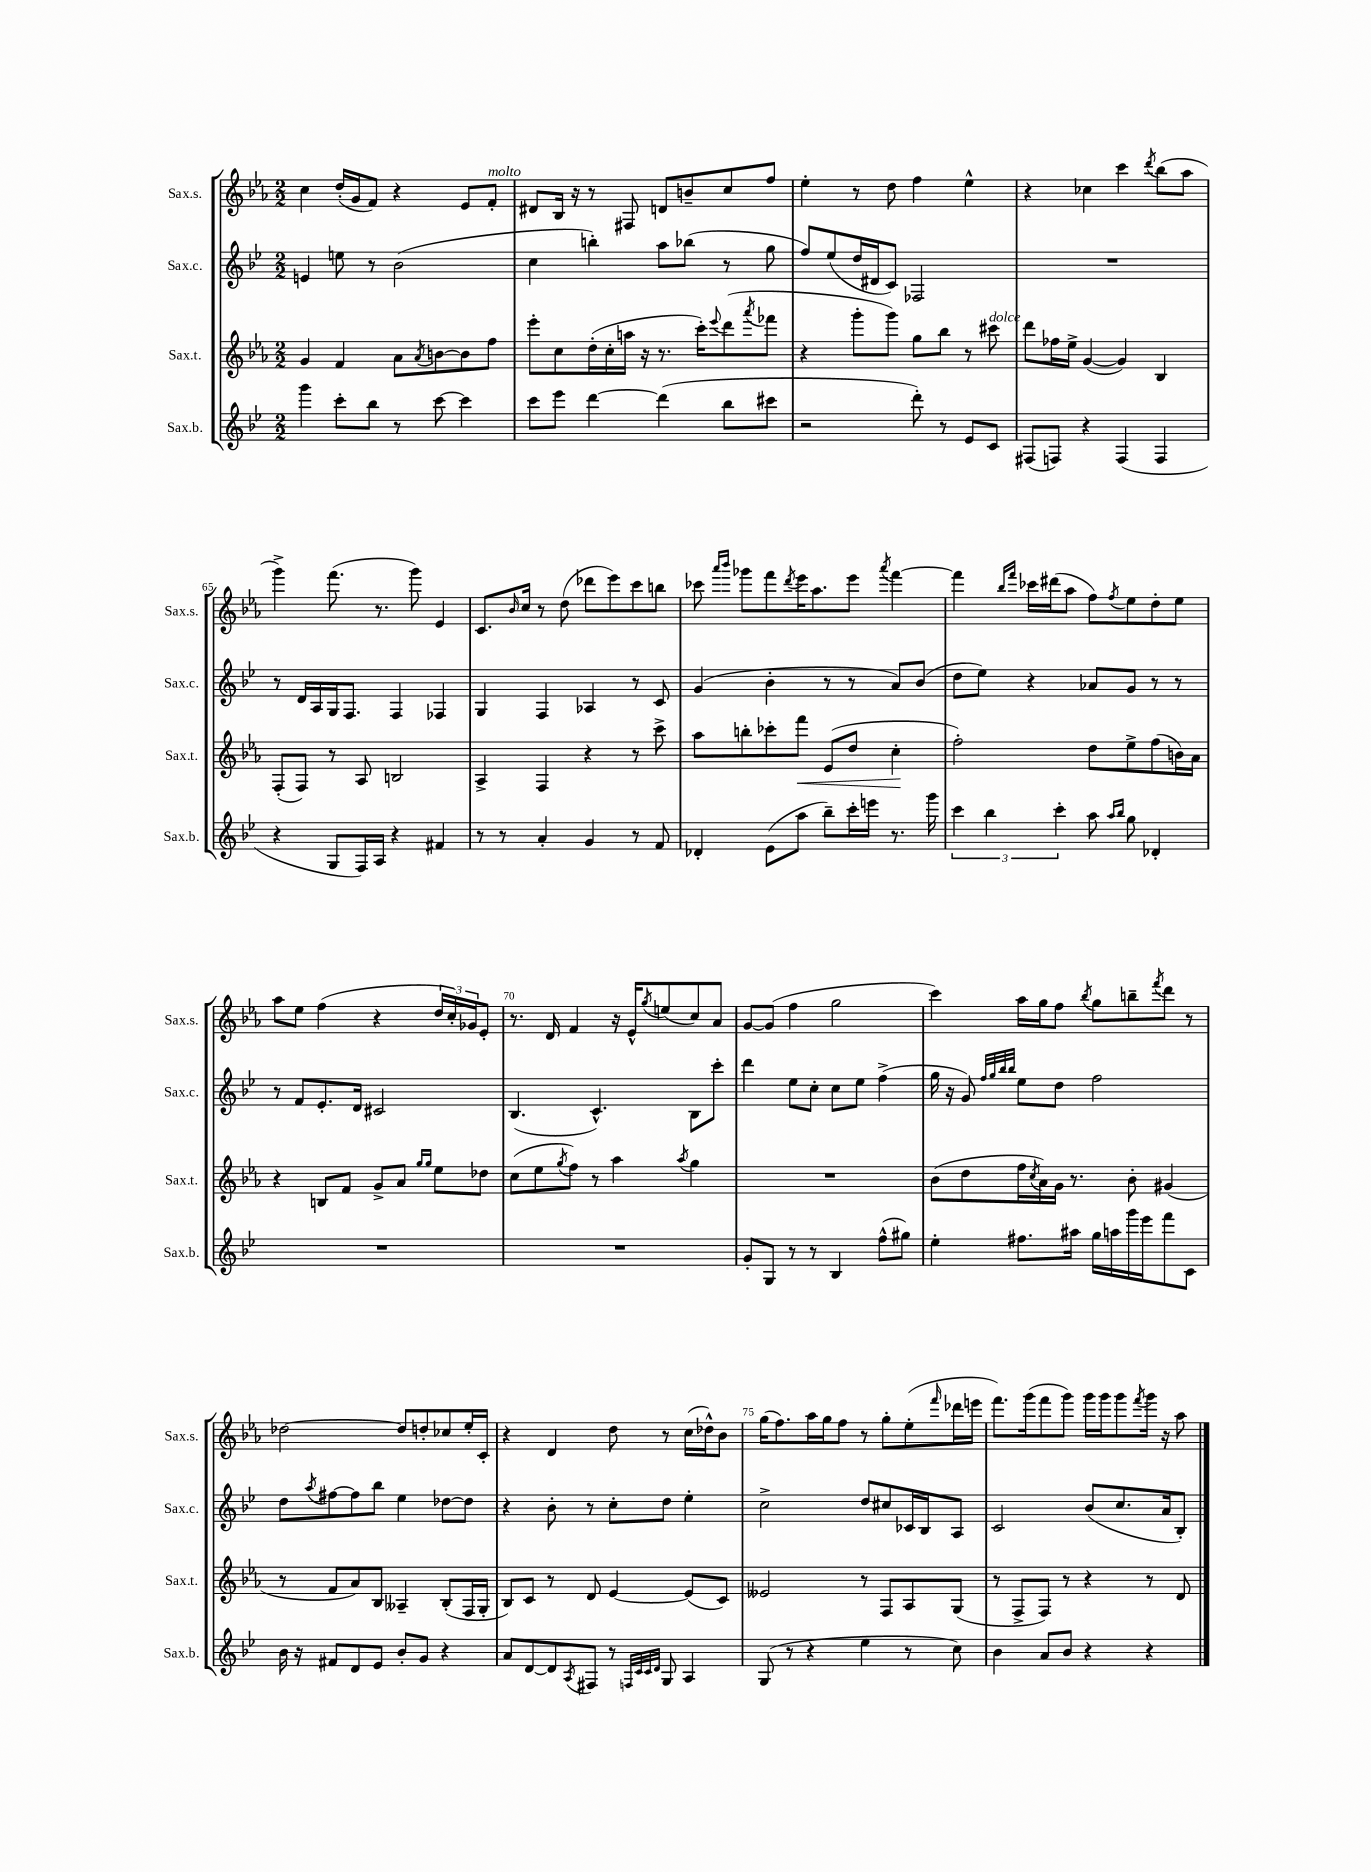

**kern	**kern	**dynam	**kern	**kern
*part4	*part3	*part3	*part2	*part1
*staff4	*staff3	*staff3	*staff2	*staff1
*I"Sax.b.	*I"Sax.t.	*	*I"Sax.c.	*I"Sax.s.
*I'Sax.b.	*I'Sax.t.	*	*I'Sax.c.	*I'Sax.s.
*clefG2	*clefG2	*	*clefG2	*clefG2
*k[b-e-]	*k[b-e-a-]	*	*k[b-e-]	*k[b-e-a-]
*M2/2	*M2/2	*	*M2/2	*M2/2
=61	=61	=61	=61	=61
4ggg\	4g/	.	4en/	4cc\
8ccc'\L	4f/	.	8een\	(16dd'/LL
.	.	.	.	16g/J
8bb-\J	.	.	8r	8f/J)
8r	8a-\L	.	(2b-\	4r
.	8qa-/	.	.	.
[8ccc\	[8bn\	.	.	.
4ccc\]	8b\]	.	.	8e-/L
!	!	!	!	!LO:TX:a:i:t=molto
.	8ff\J	.	.	8f'/J
=62	=62	=62	=62	=62
8ccc\L	8eee-'\L	.	4cc\	8d#X/L
8eee-\J	8cc\	.	.	16B-/Jk
.	.	.	.	16r
[4ddd\	(16dd'\L	.	4bbn'\)	8r
.	16cc'\	.	.	.
.	16aan\JJ	.	.	8F#X/
.	16r	.	.	.
(4ddd\]	8.r	.	8aa\L	8dn/L
.	.	.	(8bb-X\J	8bn~/
.	16ccc'\KL)	.	.	.
.	8qqeee-/	.	.	.
8bb-\L	(8ddd\	.	8r	8cc/
.	8qaaa-/	.	.	.
8ccc#X\J	8fff-X\J	.	8gg\	8ff/J
=63	=63	=63	=63	=63
2r	4r	.	8ff/L)	4ee-'\
.	.	.	(8ee-/	.
.	8ggg'\L	.	16dd/L	8r
.	.	.	16d#X/J	.
.	8ggg\J)	.	8c/J)	8dd\
8ddd'\)	8gg\L	.	2F-X/	4ff\
8r	8bb-\J	.	.	.
8e-/L	8r	.	.	4ee-^^\
!	!LO:TX:a:i:t=dolce	!	!	!
8c/J	8ccc#X\	.	.	.
=64	=64	=64	=64	=64
(8F#X/L	8ddd\L	.	1r	4r
8Fn/J)	16ff-X\L	.	.	.
.	16ee-^\JJ	.	.	.
4r	([4g/	.	.	4cc-X\
(4F/	4g/])	.	.	4ccc\
.	.	.	.	8qddd/
4F/	4B-/	.	.	(8bb-\L
.	.	.	.	8aa-\J
!!LO:LB:g=z
=65	=65	=65	=65	=65
4r	(8F'/L	.	8r	4ggg^\)
.	8F/J)	.	16d/LL	.
.	.	.	16A/	.
8G/L	8r	.	16G/J	(8.fff\
.	.	.	8.F/J	.
16F/L)	8A-/	.	.	.
16A/JJ	.	.	.	8.r
4r	2Bn/	.	4F/	.
.	.	.	.	8ggg\)
4f#X/	.	.	4F-X/	4e-/
=66	=66	=66	=66	=66
8r	4A-^/	.	4G/	8.c/L
8r	.	.	.	.
.	.	.	.	16qqb-/
.	.	.	.	16cc/Jk
4a'/	4F/	.	4F/	8r
.	.	.	.	(8dd\
4g/	4r	.	4A-X/	8ddd-X\L
.	.	.	.	8eee-\)
8r	8r	.	8r	8ccc\
8f/	8ccc^\	.	8c/	8bbn\J
=67	=67	=67	=67	=67
4d-X'/	8aa-\L	.	(4g/	8ccc-X\
.	.	.	.	16qqaaa-/LL
.	.	.	.	16qqbbb-/JJ
.	8bbn'\	.	.	8ggg-X\L
(8e-\L	8ccc-X'\	.	4b-'\	8fff\
.	.	.	.	8qddd/
!	!	!LO:HP:b	!	!
8aa\J	8fff\J	<	.	16eee-\K
.	.	.	.	8.aa-\
8bb-~\L)	(8e-/L	.	8r	.
16ccc'\L	8dd/J	.	8r	8eee-\J
16eeen\JJ	.	.	.	.
.	.	.	.	8qaaa-/
8.r	4cc'\	.	8a/L)	[4fff\
.	.	.	(8b-/J	.
16ggg\	.	.	.	.
.	.	[	.	.
=68	=68	=68	=68	=68
6ccc\	2ff'\)	.	8dd\L	4fff\]
.	.	.	8ee-\J)	.
6bb-\	.	.	.	.
.	.	.	.	16qqbb-/LL
.	.	.	.	16qqfff/JJ
.	.	.	4r	16ccc-X\LL
.	.	.	.	(16ddd#X\J
6ccc'\	.	.	.	.
.	.	.	.	8aa-\J
8aa\	8dd\L	.	8a-X/L	8ff\L)
16qqaa/LL	.	.	.	.
16qqbb-/JJ	.	.	.	8qff/
8gg\	8ee-^\	.	8g/J	8ee-\
4d-X'/	(8ff\	.	8r	8dd'\
.	16bn\L)	.	8r	8ee-\J
.	16a-\JJ	.	.	.
!!LO:LB:g=z
=69	=69	=69	=69	=69
1r	4r	.	8r	8aa-\L
.	.	.	8f/L	8ee-\J
.	8Bn/L	.	8.e-'/	(4ff\
.	8f/J	.	.	.
.	.	.	16d/Jk	.
.	8g^/L	.	2c#X/	4r
.	8a-/J	.	.	.
.	16qqgg/LL	.	.	.
.	16qqgg/JJ	.	.	.
.	8ee-\L	.	.	24dd/LL
.	.	.	.	24cc'/)
.	.	.	.	24g-X/J
.	8dd-X\J	.	.	8e-'/J
=70	=70	=70	=70	=70
1r	(8cc\L	.	(4.B-/	8.r
.	8ee-\	.	.	.
.	.	.	.	16d/
.	8qgg/	.	.	.
.	8ff\J)	.	.	4f/
.	8r	.	4.c^^/)	.
.	4aa-\	.	.	16r
.	.	.	.	16e-^^/KL
.	.	.	.	8qgg/
.	.	.	.	(8een/
.	8qaa-/	.	.	.
.	4gg\	.	8B-\L	8cc/)
.	.	.	8ccc'\J	8a-/J
=71	=71	=71	=71	=71
8g'/L	1r	.	4ddd\	[8g/L
8G/J	.	.	.	(8g/J]
8r	.	.	8ee-\L	4ff\
8r	.	.	8cc'\J	.
4B-/	.	.	8cc\L	2gg\
.	.	.	8ee-\J	.
(8ff^^\L	.	.	(4ff^\	.
8gg#X\J)	.	.	.	.
=72	=72	=72	=72	=72
4ee-'\	(8b-\L	.	16gg\	4ccc\)
.	.	.	16r	.
.	8dd\	.	8g/)	.
.	.	.	32qqff/LLL	.
.	.	.	32qqgg/	.
.	.	.	32qqbb-/	.
.	.	.	32qqbb-/JJJ	.
8.ff#X\L	16ff\L	.	8ee-\L	16aa-\LL
.	8qcc/	.	.	.
.	16a-\)	.	.	16gg\J
.	16g\JJ	.	8dd\J	8ff\J
16aa#X\Jk	8.r	.	.	.
.	.	.	.	8qbb-/
16gg\LL	.	.	2ff\	8gg\L
16aan\	.	.	.	.
16ggg\	8b-'\	.	.	8bbn~\
16eee-\J	.	.	.	.
.	.	.	.	8qfff/
8fff\	(4g#X/	.	.	8ddd\J
8c\J	.	.	.	8r
!!LO:LB:g=z
=73	=73	=73	=73	=73
16b-\	8r	.	8dd\L	[2dd-X\
16r	.	.	.	.
.	.	.	8qaa/	.
8f#X/L	8f/L	.	[8ff#X\	.
8d/	8a-/)	.	8ff#\]	.
8e-/J	8B-/J	.	8bb-\J	.
8b-'/L	4A--X~/	.	4ee-\	8dd-/L]
8g/J	.	.	.	8ddn'/
4r	(8B-'/L	.	[8dd-X\L	8cc-X/
.	16F/L	.	8dd-\J]	16ee-'/L
.	16G'/JJ	.	.	16c'/JJ
=74	=74	=74	=74	=74
8a/L	8B-/L)	.	4r	4r
[8d/	8c/J	.	.	.
8d/]	8r	.	8b-'\	4d/
8qA/	.	.	.	.
8F#X/J	8d/	.	8r	.
8r	[4e-/	.	8cc'\L	8dd\
32qqFn/LLL	.	.	.	.
32qqc/	.	.	.	.
32qqc/	.	.	.	.
32qqd/JJJ	.	.	.	.
8G/	.	.	8dd\J	8r
4A/	(8e-/L]	.	4ee-'\	(16cc\LL
.	.	.	.	16dd-X^^\J)
.	8c/J)	.	.	8b-\J
=75	=75	=75	=75	=75
(8G/	2e--X/	.	2cc^\	(16gg\KL
.	.	.	.	8.ff\)
8r	.	.	.	.
4r	.	.	.	16aa-\L
.	.	.	.	16gg\J
.	.	.	.	8ff\J
4ee-\	8r	.	8dd/L	8r
.	8F/L	.	8cc#X/	8gg'\L
8r	8A-/	.	16c-X/L	(8ee-'\
.	.	.	16B-/J	.
.	.	.	.	16qqfff/
8cc\)	(8G/J	.	8A/J	16ddd-X\L
.	.	.	.	16eeen\JJ
=76	=76	=76	=76	=76
4b-\	8r	.	2c/	8.fff\L)
.	8F^/L	.	.	.
.	.	.	.	(16ggg\k
8a/L	8F/J)	.	.	8fff\
8b-/J	8r	.	.	8ggg\J)
4r	4r	.	(8b-/L	16ggg\LL
.	.	.	.	16ggg\J
.	.	.	8.cc/	8ggg\
.	.	.	.	8qfff/
4r	8r	.	.	16ggg\Jk
.	.	.	16a/k	16r
.	8d/	.	8B-'/J)	8aa-\
==	==	==	==	==
*-	*-	*-	*-	*-
